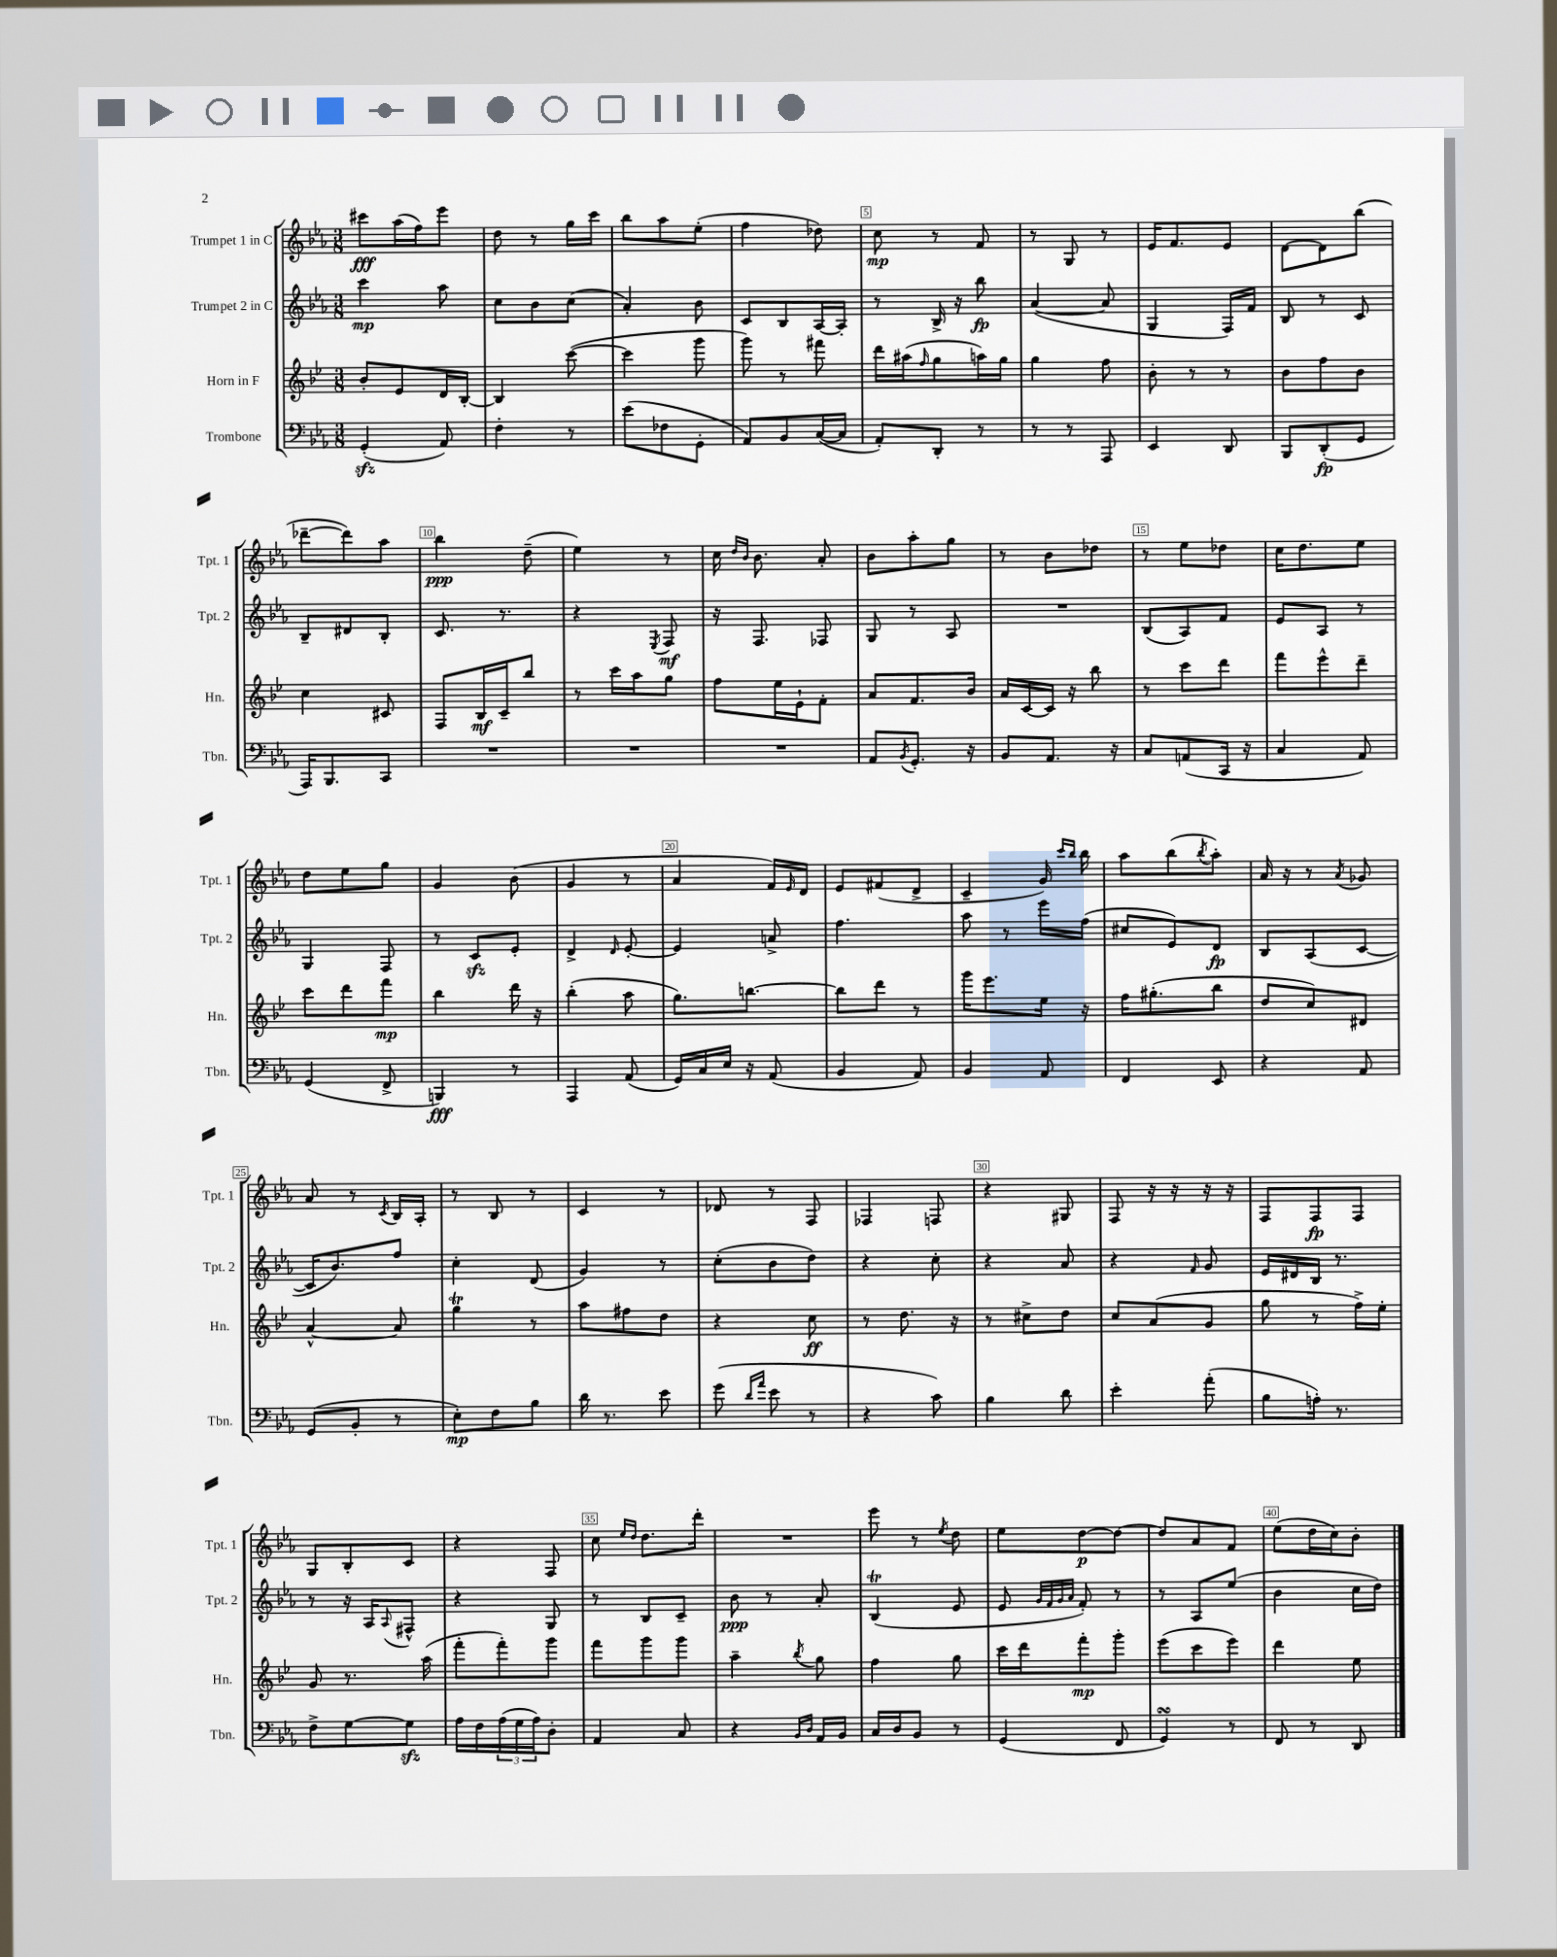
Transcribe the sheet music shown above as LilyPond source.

<<
\new StaffGroup <<
\new Staff = "s0" \with { instrumentName = "Trumpet 1 in C" shortInstrumentName = "Tpt. 1" } {
    \clef treble \key ees \major \numericTimeSignature \time 3/8
    cis'''8\fff aes''16( f''16) ees'''8 |
    d''8 r8 g''16 c'''16 |
    bes''8 aes''8 ees''8-.( |
    f''4 des''8) |
    c''8\mp r8 f'8 |
    r8 g8 r8 |
    ees'16 f'8. ees'8 |
    d'8~ d'8 bes''8( |
    des'''8~-- des'''8) aes''8 |
    bes''4\ppp d''8--( |
    ees''4) r8 |
    c''16 \grace { d''16 bes'16 } bes'8. aes'8-. |
    bes'8 aes''8-. g''8 |
    r8 bes'8 des''8 |
    r8 ees''8 des''8 |
    c''16 d''8. ees''8 |
    d''8 ees''8 g''8 |
    g'4 bes'8( |
    g'4 r8 |
    aes'4 f'16) \grace { ees'16 } d'16 |
    ees'8 fis'8( d'8-> |
    c'4-- g'16) \grace { c'''16 bes''16 } bes''16 |
    aes''8 bes''8( \acciaccatura { bes''8 } aes''8-.) |
    aes'16 r16 r8 \acciaccatura { aes'8 } ges'8 |
    aes'8 r8 \acciaccatura { c'8 } bes16 aes16-. |
    r8 bes8 r8 |
    c'4 r8 |
    des'8 r8 f8 |
    fes4 f8 |
    r4 gis8 |
    f8 r16 r16 r16 r16 |
    f8 f8\fp f8 |
    g8 bes8-. c'8 |
    r4 f8 |
    c''8 \grace { ees''16 d''16 } d''8. d'''16-. |
    R4. |
    ees'''8 r8 \acciaccatura { ees''8 } d''8 |
    ees''8 d''8~\p d''8~ |
    d''8 aes'8 f'8 |
    ees''8( d''16 c''16) bes'8-. \bar "|." |
}
\new Staff = "s1" \with { instrumentName = "Trumpet 2 in C" shortInstrumentName = "Tpt. 2" } {
    \clef treble \key ees \major \numericTimeSignature \time 3/8
    c'''4\mp aes''8 |
    c''8 bes'8 c''8( |
    aes'4-.) bes'8 |
    c'8 bes8 aes16~ aes16-. |
    r8 bes16-> r16 bes''8\fp |
    aes'4~( aes'8 |
    g4 f16) f'16 |
    bes8 r8 c'8 |
    bes8-- dis'8 bes8-. |
    c'8. r8. |
    r4 \acciaccatura { ees8 } f8\mf |
    r16 f8. fes8 |
    g8 r8 aes8 |
    R4. |
    bes8( aes8) f'8 |
    ees'8 aes8 r8 |
    g4 f8 |
    r8 c'8\sfz ees'8-. |
    d'4-> \grace { d'16 } ees'8~-. |
    ees'4 a'8-> |
    f''4. |
    aes''8 r8 ees'''16 f''16( |
    cis''8 ees'8) d'8\fp |
    bes8 aes8( c'8~ |
    c'16 bes'8.) f''8 |
    c''4-. d'8( |
    g'4) r8 |
    c''8-.( bes'8 d''8) |
    r4 c''8-. |
    r4 aes'8 |
    r4 \grace { f'16 } g'8 |
    ees'16 dis'16 bes16 r8. |
    r8 r16 aes16 \appoggiatura { aes8 } fis8-^ |
    r4 g8 |
    r8 bes8 c'8-- |
    bes'8\ppp r8 aes'8-. |
    bes4\trill( ees'8 |
    ees'8 \grace { g'32 f'32 g'32 aes'32 } f'8-.) r8 |
    r8 aes8 ees''8( |
    bes'4 c''16 d''16) \bar "|." |
}
\new Staff = "s2" \with { instrumentName = "Horn in F" shortInstrumentName = "Hn." } {
    \clef treble \key bes \major \numericTimeSignature \time 3/8
    bes'8-. ees'8 d'16 bes16~-. |
    bes4 c'''8~( |
    c'''4 g'''8 |
    g'''8) r8 fis'''8 |
    d'''16 ais''16( \grace { f''16 } g''8 a''16) g''16 |
    g''4 f''8 |
    bes'8-. r8 r8 |
    bes'8 f''8 bes'8 |
    c''4 cis'8 |
    f8 bes16\mf c'16-- bes''8 |
    r8 c'''16 a''16 g''8 |
    f''8 ees''16 ees'16-! f'8-. |
    a'8 f'8. bes'16 |
    a'16 c'16~ c'16 r16 bes''8 |
    r8 c'''8 d'''8 |
    f'''8 ees'''8-^ d'''8-- |
    c'''8 d'''8 f'''8\mp |
    bes''4 d'''16 r16 |
    bes''4-.( a''8 |
    g''8.) b''8.~ |
    b''8 d'''8 r8 |
    g'''16 ees'''8. ees''16 r16 |
    f''16 gis''8.-.( bes''8 |
    d''8 c''8) dis'8 |
    a'4~-^ a'8 |
    g''4\trill r8 |
    a''8 fis''8 d''8 |
    r4 c''8\ff |
    r8 d''8. r16 |
    r8 cis''8-> d''8 |
    c''8 a'8( g'8 |
    g''8 r8 f''16->) ees''16-. |
    g'8 r8. a''16( |
    f'''8-. f'''8-.) g'''8 |
    f'''8 g'''8 g'''8 |
    a''4-- \acciaccatura { bes''8 } g''8 |
    f''4 g''8 |
    c'''16 d'''16 f'''8-.\mp g'''8-. |
    ees'''8( c'''8 ees'''8) |
    d'''4 ees''8 \bar "|." |
}
\new Staff = "s3" \with { instrumentName = "Trombone" shortInstrumentName = "Tbn." } {
    \clef bass \key ees \major \numericTimeSignature \time 3/8
    g,4-.\sfz( aes,8) |
    f4-. r8 |
    ees'8( fes8 g,8-. |
    aes,8) bes,8 c16~( c16 |
    aes,8-.) d,8-. r8 |
    r8 r8 aes,,8 |
    ees,4 d,8 |
    bes,,8 d,8-.\fp( g,8 |
    aes,,16) bes,,8. c,8 |
    R4. |
    R4. |
    R4. |
    aes,8 \acciaccatura { bes,8 } g,8.-. r16 |
    bes,8 aes,8. r16 |
    c8 a,8( c,16 r16 |
    c4 aes,8) |
    g,4( f,8-> |
    b,,4\fff) r8 |
    aes,,4 aes,8( |
    g,16) c16 ees16 r16 aes,8( |
    bes,4 aes,8) |
    bes,4 aes,8 |
    f,4 ees,8 |
    r4 aes,8 |
    g,8( bes,8-. r8 |
    ees8-.\mp) f8 bes8 |
    d'16 r8. ees'8 |
    g'8( \grace { d'16 aes'16 } ees'8 r8 |
    r4 c'8) |
    bes4 d'8 |
    ees'4-. aes'8-.( |
    bes8 a16-.) r8. |
    f8-> g8~ g8\sfz |
    aes16 f16 \tuplet 3/2 { aes16( g16 aes16) } d8-. |
    aes,4 c8 |
    r4 \grace { bes,16 d16 } aes,16 bes,16 |
    c16 d16 bes,8 r8 |
    g,4( f,8 |
    g,4\turn) r8 |
    f,8 r8 d,8 \bar "|." |
}
>>
>>
\layout { \context { \Score \override BarNumber.break-visibility = ##(#f #t #t) barNumberVisibility = #(every-nth-bar-number-visible 5) \override BarNumber.stencil = #(make-stencil-boxer 0.1 0.3 ly:text-interface::print) } }
